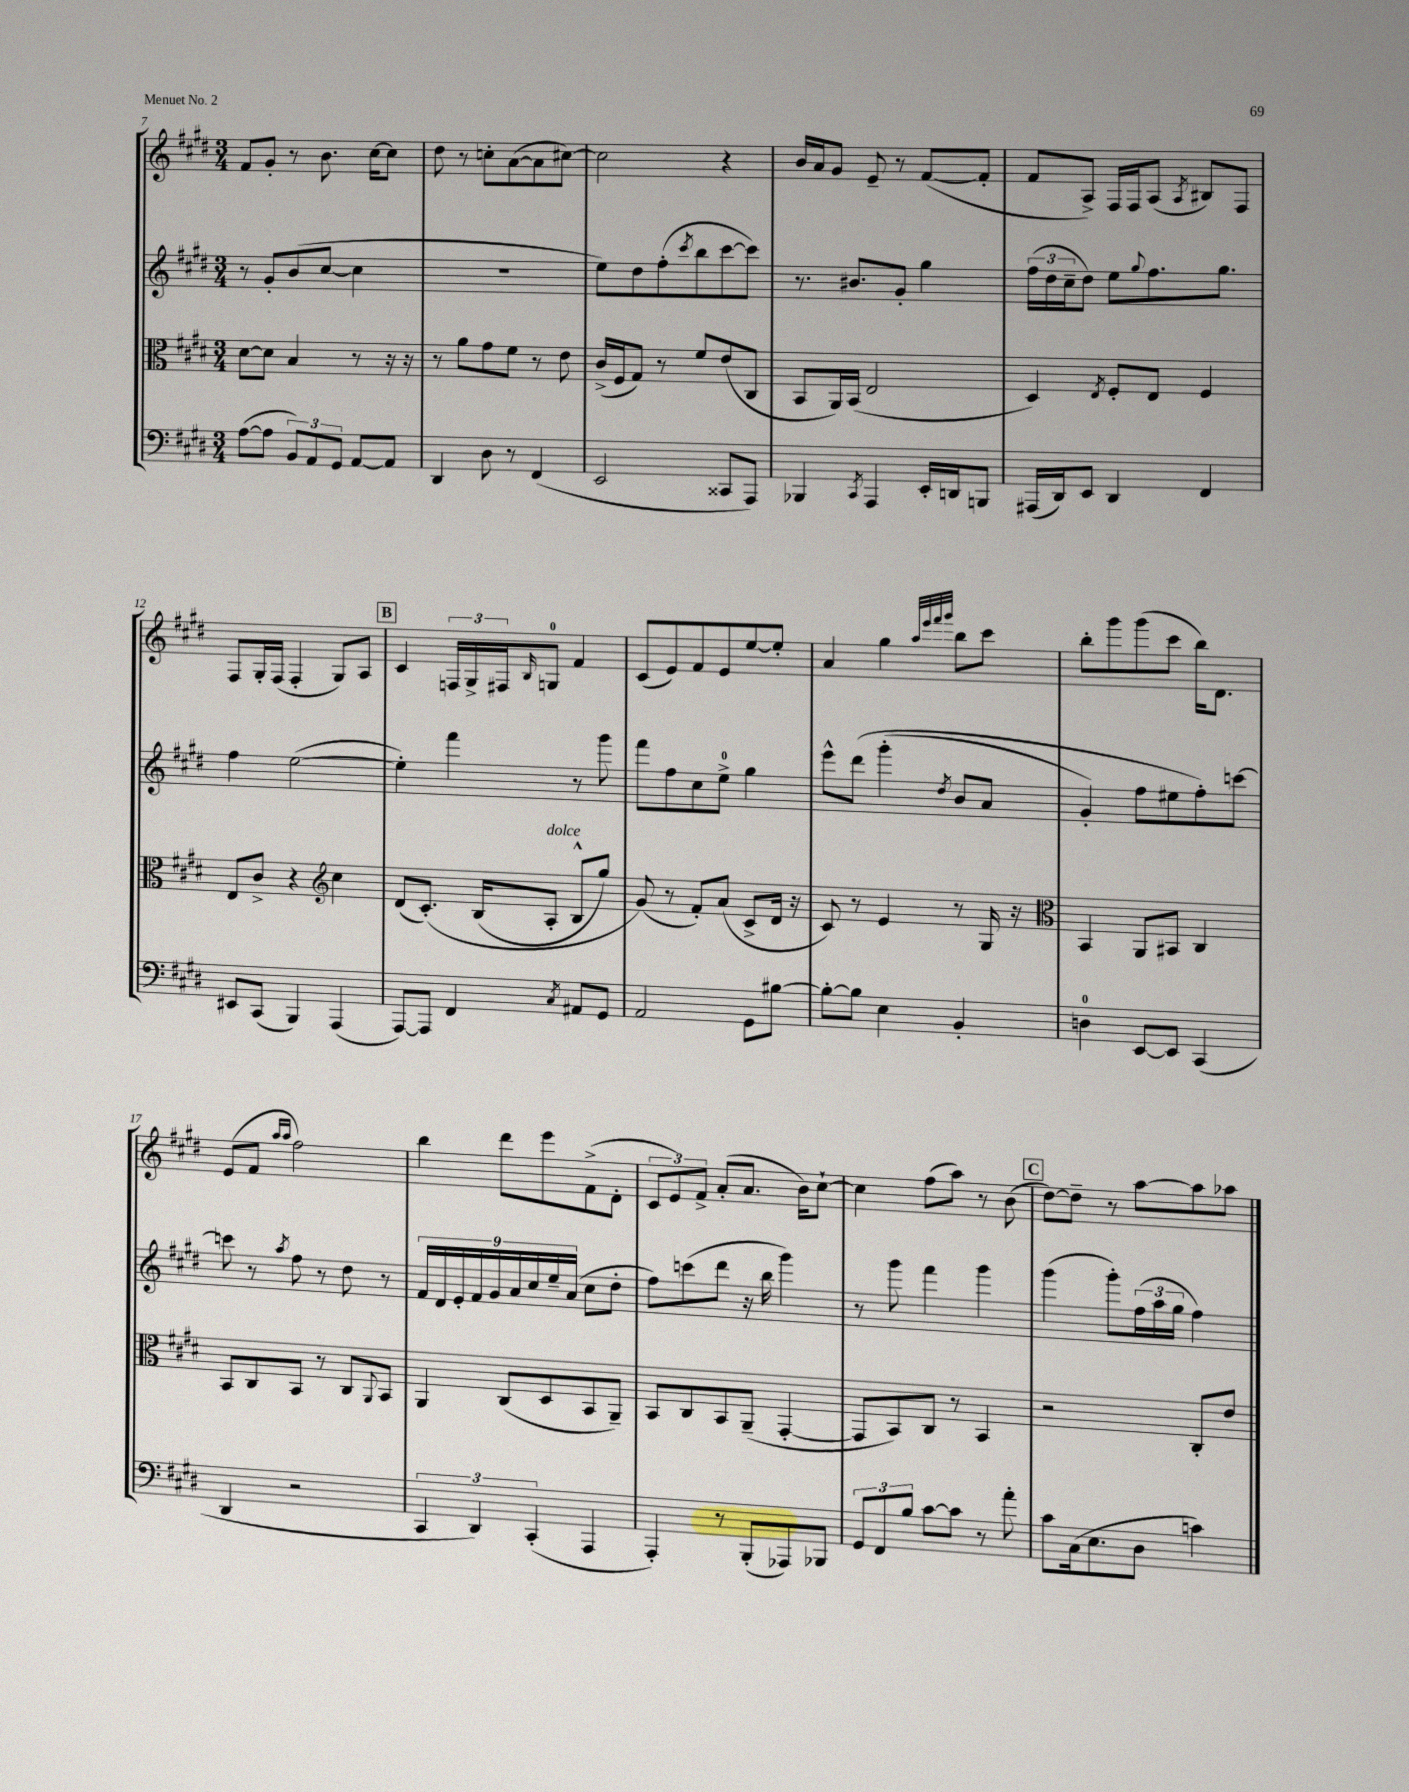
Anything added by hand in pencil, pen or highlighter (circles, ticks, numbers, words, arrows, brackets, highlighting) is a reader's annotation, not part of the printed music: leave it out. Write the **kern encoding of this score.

**kern	**kern	**kern	**kern
*staff4	*staff3	*staff2	*staff1
*clefF4	*clefC3	*clefG2	*clefG2
*k[f#c#g#d#]	*k[f#c#g#d#]	*k[f#c#g#d#]	*k[f#c#g#d#]
*M3/4	*M3/4	*M3/4	*M3/4
([8A	[8d#	8r	8f#
8A]	8d#]	8g#'	8g#'
12BB)	4B	(8b	8r
12AA	.	.	.
.	.	[8cc#	8.b
12GG#	.	.	.
[8AA	8r	4cc#]	.
.	.	.	[16cc#
8AA]	16r	.	8cc#]
.	16r	.	.
=	=	=	=
4DD#	8r	2.r	8dd#
.	8a	.	8r
8D#	8g#	.	8cc'
8r	8f#	.	([8a
(4FF#	8r	.	8a]
.	8e	.	[8cc#)
=	=	=	=
2EE	(16c#^	8ee)	2cc#]
.	16F#	.	.
.	8G#)	8dd#	.
.	8r	(8ff#'	.
.	.	8qccc#	.
.	8f#	8bb	.
8CC##	(8e	[8ccc#	4r
8AAA)	8C#	8ccc#])	.
=	=	=	=
4BBB-	8BB	8.r	16b
.	.	.	16a
.	16AA)	.	8g#
.	(16BB	8.b#	.
8qCC#	.	.	.
4AAA	2E	.	8e~
.	.	8g#'	8r
16EE'	.	4gg#	([8f#
16DD	.	.	.
8BBB	.	.	8f#']
=	=	=	=
(16AAA#	4D#)	(24ff#	8f#
.	.	24dd#	.
16DD#)	.	.	.
.	.	24cc#~	.
8EE	.	8dd#)	8A^)
.	8qE	.	.
4DD#	8F#'	8ee	16F#
.	.	.	16F#
.	.	8qqgg#	.
.	8E	8.ff#	(8A
.	.	.	8qA
4FF#	4F#	.	8B#)
.	.	8.gg#	.
.	.	.	8F#
=	=	=	=
8EE#	8E	4ff#	8F#
(8CC#	8c#^	.	16G#'
.	.	.	(16F#
4BBB)	4r	([2ee	4F#'
*	*clefG2	*	*
(4AAA	4cc#	.	8G#)
.	.	.	8A
=	=	=	=
[8AAA)	(8d#	4ee'])	4c#
8AAA]	&(8.c#')	.	.
4FF#	.	4fff#	24F
.	.	.	24G#^
.	(16B	.	.
.	.	.	24F#
.	.	.	16qqB
.	8A'	.	8G
8qC#	.	.	.
8AA#	8B^^	8r	4f#
8GG#	8gg#)	8ggg#	.
=	=	=	=
2AA	(8g#&)	8fff#	(8c#
.	8r	8ff#	8e)
.	8f#')	8cc#	8f#
.	(8a	8ee^	8e
8GG#	8c#^	4gg#	[8ee
[8B#	16d#	.	8ee']
.	16r	.	.
=	=	=	=
8B#'_	8c#)	8eee^^	4a
8B#]	8r	&(8ddd#	.
4E	4e	(4ggg#'	4gg#
.	.	.	32qqaa
.	.	.	32qqeee
.	.	.	32qqfff#
.	.	8qdd#	32qqggg#
4BB'	8r	8b	8bb
.	16G#	8a	8ccc#
.	16r	.	.
=	=	=	=
*	*clefC3	*	*
4D	4BB	4g#')	8bb'
.	.	.	8ggg#
[8EE	8AA	8ff#	(8ggg#
8EE]	8BB#	8ee#	8ccc#
(4CC#	4C#	8ff#'&)	16bb)
.	.	.	8.d#
.	.	[8ccc	.
=	=	=	=
4DD#	8BB	8ccc]	(8e
.	8C#	8r	8f#
.	.	.	16qqaa
.	.	8qaa	16qqaa
2r	8BB	8ff#	2ff#)
.	8r	8r	.
.	8C#	8dd#	.
.	8qqAA	.	.
.	8BB	8r	.
=	=	=	=
6CC#	4AA	18f#	4bb
.	.	18d#	.
.	.	18e'	.
6DD#)	.	18f#	.
.	.	18g#	.
.	(8C#	.	8ddd#
.	.	18a	.
(6CC#'	.	18cc#	.
.	8D#	.	8eee
.	.	18ee~	.
.	.	(18a	.
4AAA	8BB	8cc#	(8f#^
.	8AA~)	8dd#'	8d#'
=	=	=	=
4AAA')	8BB	8ff#)	12c#
.	.	.	12e)
.	8C#	(8ccc	.
.	.	.	12f#^
8r	8BB	8ddd#	(8a'
(8BBB'	(8AA~	16r	8.a
.	.	16bb	.
8AAA-)	[4GG#'	4ggg#)	.
.	.	.	16b)
8BBB-	.	.	[8cc#`
=	=	=	=
12GG#	8GG#]	8r	4cc#]
12FF#	.	.	.
.	8BB)	8ggg#	.
12B	.	.	.
[8c#	8C#	4fff#	(8ff#
8c#]	8r	.	8aa)
8r	4BB	4ggg#	8r
8a'	.	.	(8b
=	=	=	=
8c#	2r	(4ggg#	[8dd#)
(16C#	.	.	8dd#~]
8.E	.	.	.
.	.	8ggg#')	8r
8D#	.	(24ff#	[8aa
.	.	24aa	.
.	.	24gg#	.
4c)	8C#'	4ff#)	8aa]
.	8e	.	8aa-
==	==	==	==
*-	*-	*-	*-
